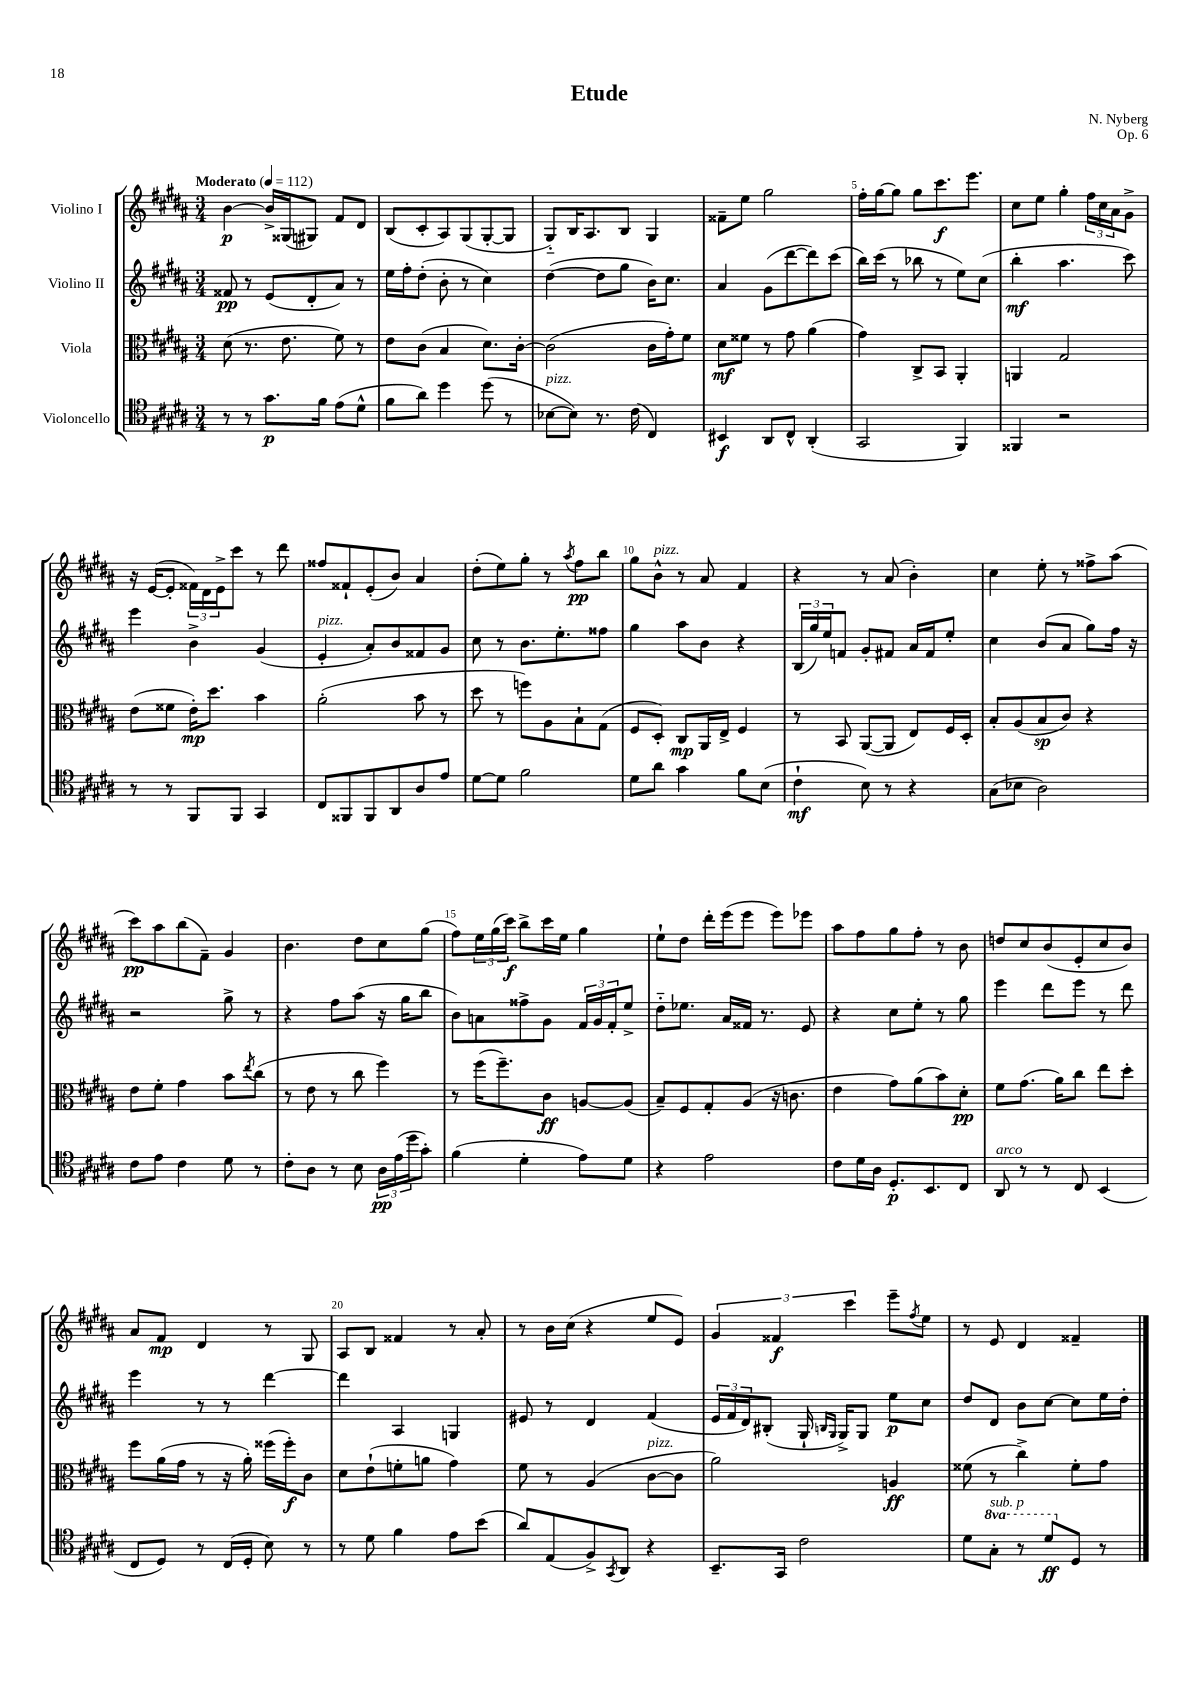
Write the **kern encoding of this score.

**kern	**dynam	**kern	**dynam	**kern	**dynam	**kern	**dynam
*part4	*part4	*part3	*part3	*part2	*part2	*part1	*part1
*staff4	*staff4	*staff3	*staff3	*staff2	*staff2	*staff1	*staff1
*I"Violoncello	*	*I"Viola	*	*I"Violino II	*	*I"Violino I	*
*clefC4	*	*clefC3	*	*clefG2	*	*clefG2	*
*k[f#c#g#d#a#]	*	*k[f#c#g#d#a#]	*	*k[f#c#g#d#a#]	*	*k[f#c#g#d#a#]	*
*M3/4	*	*M3/4	*	*M3/4	*	*M3/4	*
*MM112	*	*MM112	*	*MM112	*	*MM112	*
=1	=1	=1	=1	=1	=1	=1	=1
!	!	!	!	!	!	!LO:TX:a:B:t=Moderato	!
8r	.	(8d#\	.	8f##X/	pp	[4b\	p
8r	.	8.r	.	8r	.	.	.
8.g#\L	p	.	.	(8e/L	.	16b^/LL]	.
.	.	8.e\	.	.	.	(16G##X/J	.
.	.	.	.	8d#'/	.	8G#X/J)	.
16f#\Jk	.	.	.	.	.	.	.
(8e\L	.	8f#\)	.	8a#/J)	.	8f#/L	.
8d#^^\J	.	8r	.	8r	.	8d#/J	.
=2	=2	=2	=2	=2	=2	=2	=2
8f#\L	.	8e\L	.	16ee\LL	.	(8B/L	.
.	.	.	.	16ff#'\J	.	.	.
8a#\J)	.	(8c#\J	.	(8dd#'\J	.	8c#'/	.
4dd#\	.	4B/	.	8b'\	.	8A#/)	.
.	.	.	.	8r	.	(8G#/	.
(8dd#\	.	8.d#\L)	.	4cc#\)	.	[8G#'/	.
8r	.	.	.	.	.	8G#/J]	.
.	.	[16c#'\Jk	.	.	.	.	.
=3	=3	=3	=3	=3	=3	=3	=3
!LO:TX:a:i:t=pizz.	!	!	!	!	!	!	!
[8B-X\L	.	(2c#\]	.	([4dd#\	.	8G#/L)	.
8B-\J])	.	.	.	.	.	16B/K	.
.	.	.	.	.	.	8.A#/	.
8.r	.	.	.	8dd#\L]	.	.	.
.	.	.	.	8gg#\J	.	8B/J	.
(16c#\	.	.	.	.	.	.	.
4C#/)	.	16c#\LL	.	16b\KL)	.	4G#/	.
.	.	16g#'\J)	.	8.cc#\J	.	.	.
.	.	8f#\J	.	.	.	.	.
=4	=4	=4	=4	=4	=4	=4	=4
4BB#X/	f	8d#\L	mf	4a#/	.	8f##X~\L	.
.	.	8f##X\J	.	.	.	8ee\J	.
8AA#/L	.	8r	.	(8g#\L	.	2gg#\	.
8C#^^/J	.	8g#\	.	[8ddd#\	.	.	.
(4AA#'/	.	(4a#\	.	8ddd#\])	.	.	.
.	.	.	.	(8ccc#\J	.	.	.
=5	=5	=5	=5	=5	=5	=5	=5
2GG#/	.	4g#\)	.	16bb\LL)	.	16ff#'\LL	.
.	.	.	.	(16ccc#\JJ	.	[16gg#\J	.
.	.	.	.	8r	.	8gg#\J]	.
.	.	8C#^/L	.	8bb-X\	.	8gg#\L	.
.	.	8BB/J	.	8r	.	8.ccc#\	f
4FF#/)	.	4AA#'/	.	8ee\L)	.	.	.
.	.	.	.	.	.	8.eee\J	.
.	.	.	.	(8cc#\J	.	.	.
=6	=6	=6	=6	=6	=6	=6	=6
4FF##X/	.	4AAn/	.	4bb'\	mf	8cc#\L	.
.	.	.	.	.	.	8ee\J	.
2r	.	2G#/	.	4.aa#\	.	4gg#'\	.
.	.	.	.	.	.	24ff#\LL	.
.	.	.	.	.	.	24cc#\	.
.	.	.	.	.	.	24a#\J	.
.	.	.	.	8ccc#\)	.	8g#^\J	.
!!LO:LB:g=z
=7	=7	=7	=7	=7	=7	=7	=7
8r	.	(8e\L	.	4eee\	.	16r	.
.	.	.	.	.	.	([16e/KL	.
8r	.	8f##X\J	.	.	.	8e'/J]	.
8FF#/L	.	16e'\KL)	mp	4b^\	.	24f##X\LL)	.
.	.	.	.	.	.	24d#\	.
.	.	8.dd#\J	.	.	.	.	.
.	.	.	.	.	.	24e^\J	.
8FF#/J	.	.	.	.	.	8ccc#\J	.
4GG#/	.	4b\	.	(4g#/	.	8r	.
.	.	.	.	.	.	8ddd#\	.
=8	=8	=8	=8	=8	=8	=8	=8
!	!	!	!	!LO:TX:a:i:t=pizz.	!	!	!
8C#/L	.	(2a#'\	.	4e'/	.	8ff##X/L	.
8FF##X/	.	.	.	.	.	8f##X`/	.
8FF##/	.	.	.	8a#'/L)	.	(8e'/	.
8AA#/	.	.	.	8b/	.	8b/J)	.
8A#/	.	8b\	.	8f##X/	.	4a#/	.
8e/J	.	8r	.	8g#/J	.	.	.
=9	=9	=9	=9	=9	=9	=9	=9
[8d#\L	.	8dd#\	.	8cc#\	.	(8dd#'\L	.
8d#\J]	.	8r	.	8r	.	8ee\)	.
2f#\	.	8ffn\L)	.	8.b\L	.	8gg#'\J	.
.	.	8A#\	.	.	.	8r	.
.	.	.	.	8.ee'\	.	.	.
.	.	.	.	.	.	8qaa#/	.
.	.	8B`\	.	.	.	8ff#\L	pp
.	.	(8G#\J	.	8ff##X\J	.	8bb\J	.
=10	=10	=10	=10	=10	=10	=10	=10
8d#\L	.	8F#/L	.	4gg#\	.	8gg#\L	.
!	!	!	!	!	!	!LO:TX:a:i:t=pizz.	!
8a#\J	.	8D#'/J)	.	.	.	8b^^\J	.
4g#\	.	8C#/L	mp	8aa#\L	.	8r	.
.	.	16AA#/L	.	8b\J	.	8a#/	.
.	.	16E^/JJ	.	.	.	.	.
8f#\L	.	4F#/	.	4r	.	4f#/	.
(8B\J	.	.	.	.	.	.	.
=11	=11	=11	=11	=11	=11	=11	=11
4c#`\	mf	8r	.	(24B/LL	.	4r	.
.	.	.	.	24gg#/)	.	.	.
.	.	.	.	24ee/J	.	.	.
.	.	8BB/	.	8fn/J	.	.	.
8B\)	.	([8AA#/L	.	8g#'/L	.	8r	.
8r	.	8AA#/J]	.	8f#X/J	.	(8a#/	.
4r	.	8E/L)	.	16a#/LL	.	4b'\)	.
.	.	.	.	16f#/J	.	.	.
.	.	16F#/L	.	8ee'/J	.	.	.
.	.	16D#'/JJ	.	.	.	.	.
=12	=12	=12	=12	=12	=12	=12	=12
(8G#\L	.	8B'/L	.	4cc#\	.	4cc#\	.
8B-X\J	.	(8A#/	.	.	.	.	.
2A#\)	.	8B/	sp	(8b/L	.	8ee'\	.
.	.	8c#/J)	.	8a#/J	.	8r	.
.	.	4r	.	8gg#\L)	.	8ff##X^\L	.
.	.	.	.	16ff#\Jk	.	(8aa#\J	.
.	.	.	.	16r	.	.	.
!!LO:LB:g=z
=13	=13	=13	=13	=13	=13	=13	=13
8c#\L	.	8e\L	.	2r	.	8ccc#\L)	pp
8e\J	.	8f#'\J	.	.	.	8aa#\	.
4c#\	.	4g#\	.	.	.	(8bb\	.
.	.	.	.	.	.	8f#~\J)	.
8d#\	.	8b\L	.	8gg#^\	.	4g#/	.
.	.	8qee/	.	.	.	.	.
8r	.	(8cc#\J	.	8r	.	.	.
=14	=14	=14	=14	=14	=14	=14	=14
8c#'\L	.	8r	.	4r	.	4.b\	.
8A#\J	.	8e\	.	.	.	.	.
8r	.	8r	.	8ff#\L	.	.	.
8B\	.	8cc#\	.	(8aa#\J	.	8dd#\L	.
24A#\LL	pp	4ff#\)	.	16r	.	8cc#\	.
(24e\	.	.	.	.	.	.	.
.	.	.	.	16gg#\KL	.	.	.
24dd#\J	.	.	.	.	.	.	.
8g#'\J)	.	.	.	8bb\J	.	(8gg#\J	.
=15	=15	=15	=15	=15	=15	=15	=15
(4f#\	.	8r	.	8b\L)	.	8ff#\L)	.
.	.	(16ff#\KL	.	8an\	.	24ee\L	.
.	.	.	.	.	.	(24gg#\	.
.	.	8.ff#~\)	.	.	.	.	.
.	.	.	.	.	.	24ccc#\JJ)	f
4d#'\	.	.	.	8ff##X^\	.	8bb^\L	.
.	.	8c#\J	ff	8g#\J	.	16ccc#\L	.
.	.	.	.	.	.	16ee\JJ	.
8e\L)	.	[8An/L	.	24f#/LL	.	4gg#\	.
.	.	.	.	24g#/	.	.	.
.	.	.	.	24f#'/J	.	.	.
8d#\J	.	(8A/J]	.	8ee^/J	.	.	.
=16	=16	=16	=16	=16	=16	=16	=16
4r	.	8B~/L)	.	8dd#\L	.	8ee`\L	.
.	.	8F#/	.	8.ee-X\J	.	8dd#\J	.
2e\	.	8G#'/	.	.	.	16ddd#'\LL	.
.	.	.	.	16a#/LL	.	(16eee\J	.
.	.	(8A#/J	.	16f##X/JJ	.	8eee\J	.
.	.	.	.	8.r	.	.	.
.	.	16r	.	.	.	8eee\L)	.
.	.	8.cn\	.	.	.	.	.
.	.	.	.	8e/	.	8eee-X\J	.
=17	=17	=17	=17	=17	=17	=17	=17
8c#\L	.	4e\	.	4r	.	8aa#\L	.
16d#\L	.	.	.	.	.	8ff#\	.
16A#\JJ	.	.	.	.	.	.	.
8.D#'/L	p	8g#\L)	.	8cc#\L	.	8gg#\	.
.	.	(8a#\	.	8ee'\J	.	8ff#'\J	.
8.BB/	.	.	.	.	.	.	.
.	.	8b\)	.	8r	.	8r	.
8C#/J	.	8d#'\J	pp	8gg#\	.	8b\	.
=18	=18	=18	=18	=18	=18	=18	=18
!LO:TX:a:i:t=arco	!	!	!	!	!	!	!
8AA#/	.	8f#\L	.	4eee\	.	8ddn/L	.
8r	.	(8.g#\J	.	.	.	8cc#/	.
8r	.	.	.	8ddd#\L	.	(8b/	.
.	.	16a#\KL)	.	.	.	.	.
8C#/	.	8cc#\J	.	8eee\J	.	8e'/	.
(4BB/	.	8ee\L	.	8r	.	8cc#/	.
.	.	8dd#'\J	.	8ddd#\	.	8b/J)	.
!!LO:LB:g=z
=19	=19	=19	=19	=19	=19	=19	=19
8C#/L	.	8ff#\L	.	4eee\	.	8a#/L	.
8D#/J)	.	(16a#\L	.	.	.	8f#/J	mp
.	.	16g#\JJ	.	.	.	.	.
8r	.	8r	.	8r	.	4d#/	.
(16C#/LL	.	16r	.	8r	.	.	.
16D#'/JJ	.	16a#'\)	.	.	.	.	.
8B\)	.	(16ff##X\LL	.	[4ddd#\	.	8r	.
.	.	16ff##'\J)	f	.	.	.	.
8r	.	8c#\J	.	.	.	8G#/	.
=20	=20	=20	=20	=20	=20	=20	=20
8r	.	8d#\L	.	4ddd#\]	.	8A#/L	.
8d#\	.	(8e`\	.	.	.	8B/J	.
4f#\	.	8fn'\	.	4A#/	.	4f##X/	.
.	.	8an\J	.	.	.	.	.
8e\L	.	4g#\)	.	4Gn/	.	8r	.
(8b\J	.	.	.	.	.	8a#'/	.
=21	=21	=21	=21	=21	=21	=21	=21
8a#/L)	.	8f#\	.	8e#X/	.	8r	.
(8E/	.	8r	.	8r	.	16b\LL	.
.	.	.	.	.	.	(16cc#\JJ	.
8F#^/)	.	(4A#/	.	4d#/	.	4r	.
8qGG#/	.	.	.	.	.	.	.
8AA#/J	.	.	.	.	.	.	.
!	!	!LO:TX:a:i:t=pizz.	!	!	!	!	!
4r	.	[8c#\L	.	(4f#/	.	8ee/L	.
.	.	8c#\J]	.	.	.	8e/J)	.
=22	=22	=22	=22	=22	=22	=22	=22
8.BB~/L	.	2a#\)	.	24e/LL	.	6g#/	.
.	.	.	.	24f#/	.	.	.
.	.	.	.	24d#/J)	.	.	.
.	.	.	.	(8B#X'/J	.	.	.
.	.	.	.	.	.	6f##X/	f
16GG#/Jk	.	.	.	.	.	.	.
2c#\	.	.	.	16G#`/	.	.	.
.	.	.	.	16qqBn/LL	.	.	.
.	.	.	.	16qqG#/JJ	.	.	.
.	.	.	.	16G#^/KL)	.	.	.
.	.	.	.	.	.	6ccc#\	.
.	.	.	.	8G#/J	.	.	.
.	.	4An/	ff	8ee\L	p	8eee~\L	.
.	.	.	.	.	.	8qff#/	.
.	.	.	.	8cc#\J	.	8ee\J	.
=23	=23	=23	=23	=23	=23	=23	=23
8d#\L	.	(8f##X\	.	8dd#/L	.	8r	.
*8va	*	*	*	*	*	*	*
!LO:TX:a:i:t=sub. p	!	!	!	!	!	!	!
8g#'\J	.	8r	.	8d#/J	.	8e/	.
8r	.	4cc#^\)	.	8b\L	.	4d#/	.
8dd#/L	ff	.	.	[8cc#\J	.	.	.
*X8va	*	*	*	*	*	*	*
8D#/J	.	8f##'\L	.	8cc#\L]	.	4f##X~/	.
8r	.	8g#\J	.	16ee\L	.	.	.
.	.	.	.	16dd#'\JJ	.	.	.
==	==	==	==	==	==	==	==
*-	*-	*-	*-	*-	*-	*-	*-
